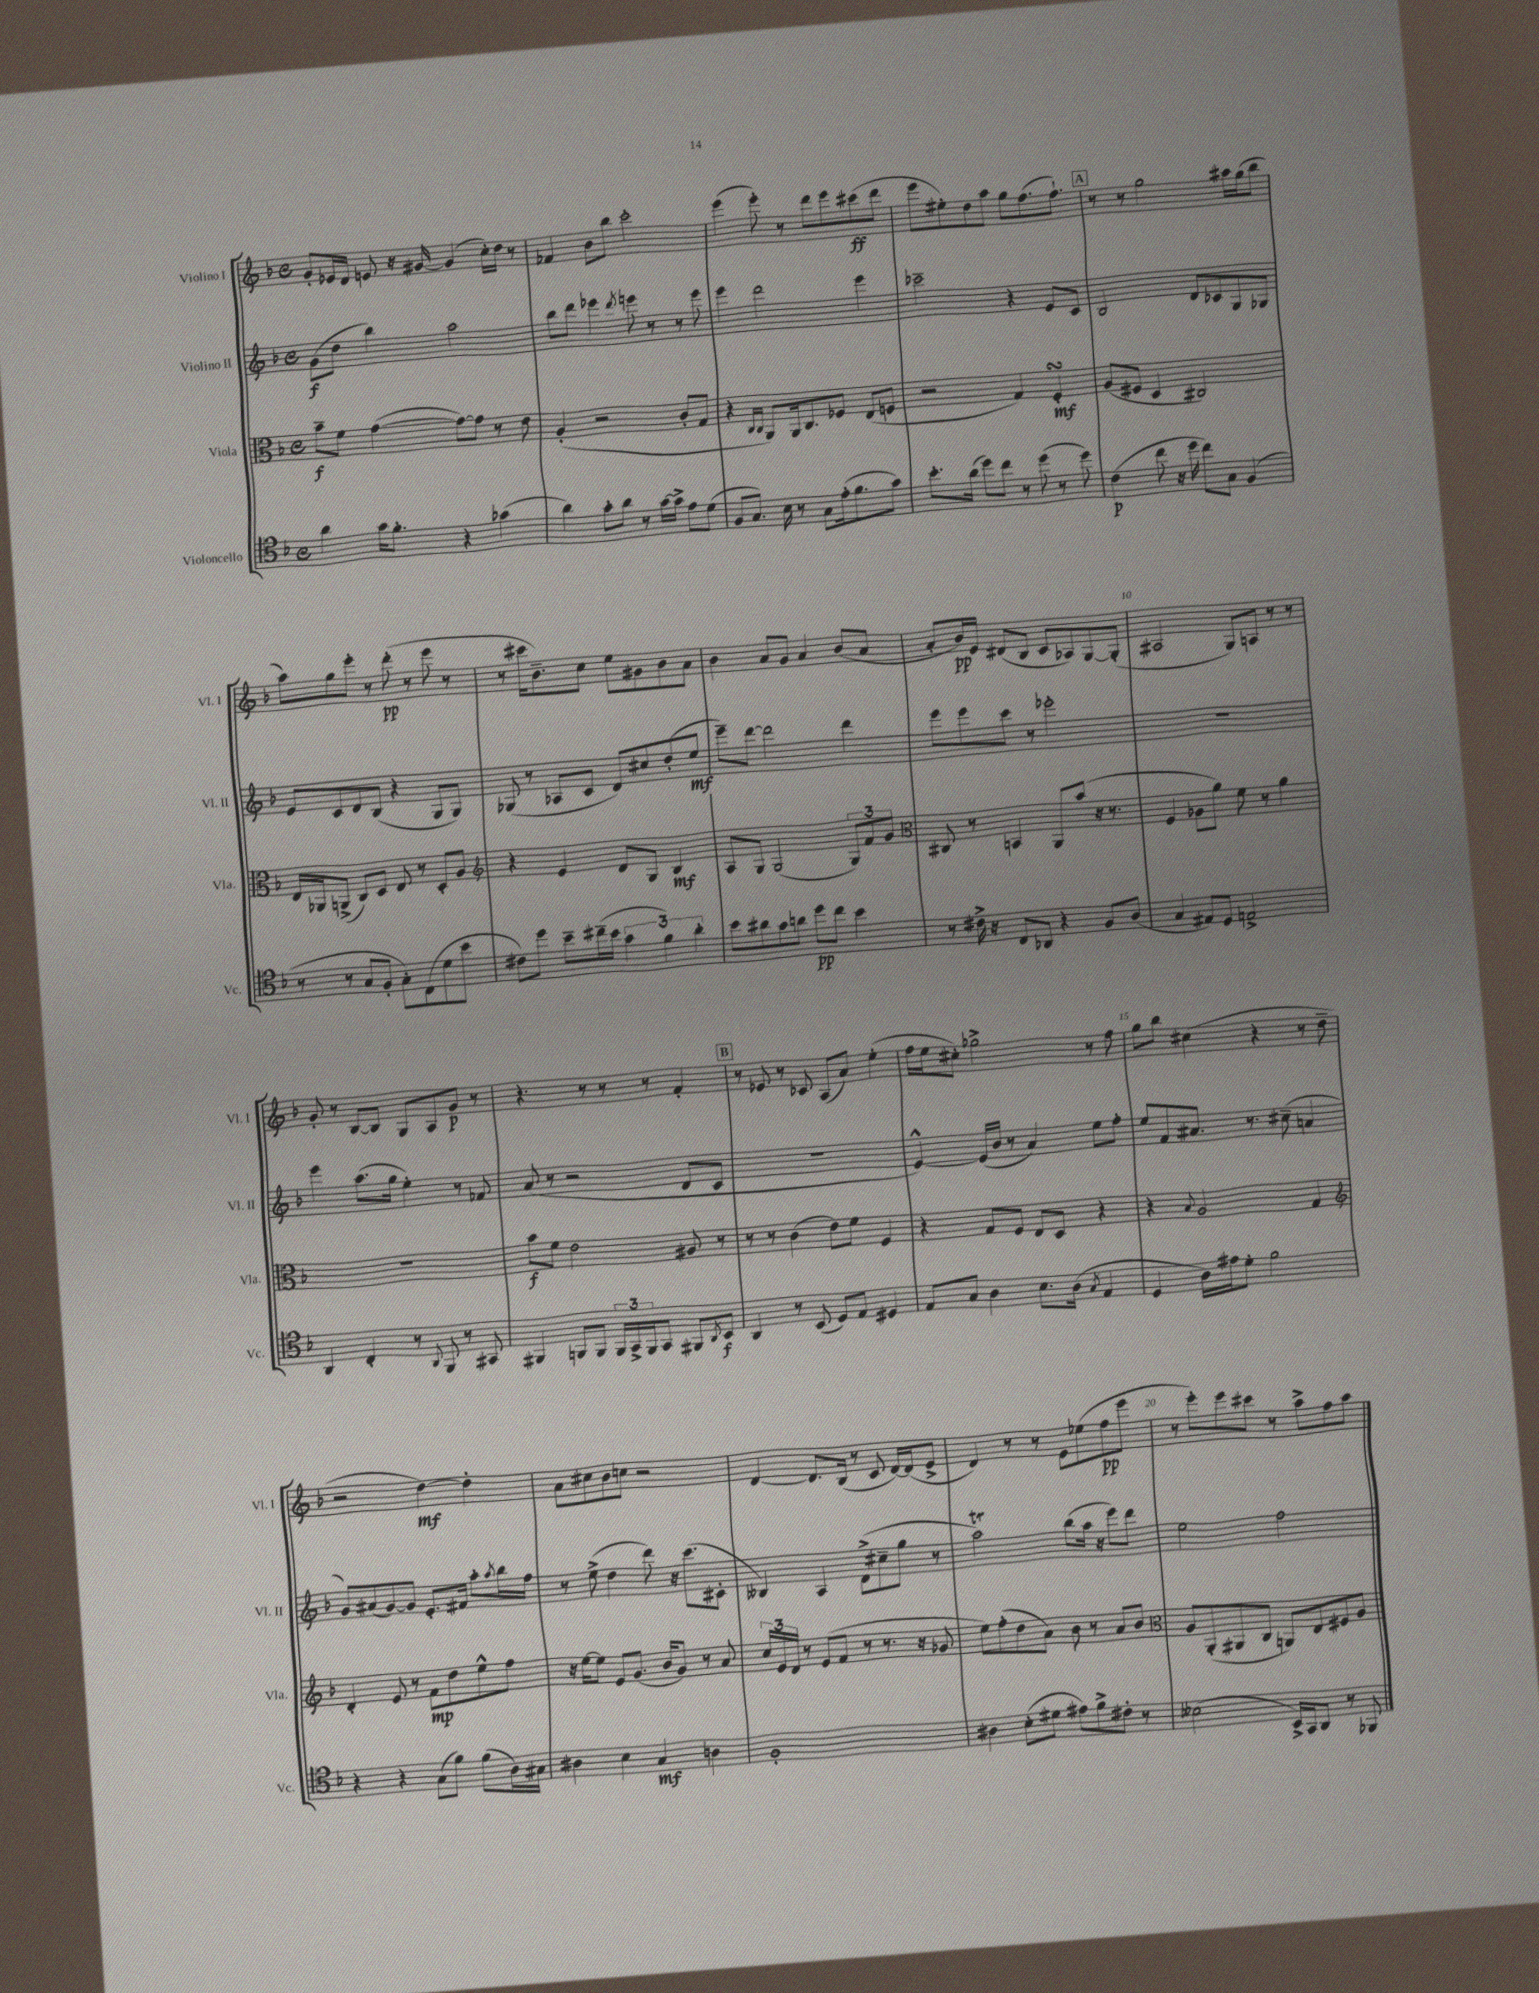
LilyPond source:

<<
\new StaffGroup <<
\new Staff = "s0" \with { instrumentName = "Violino I" shortInstrumentName = "Vl. I" } {
    \clef treble \key f \major \defaultTimeSignature \time 4/4
    g'8-. ees'16 d'16 e'8 r16 gis'16~ gis'4( c''16-.) d''16 r8 |
    fes'4 bes'8 bes''8 c'''2-. |
    e'''4( e'''8-.) r8 d'''8 e'''8 cis'''8\ff( d'''8 |
    e'''8 eis''8-.) d''8 a''8 g''8 f''8.( f''8.-!) |
    \mark \markup { \box "A" } r8 r8 g''2 ais''16 g''16( bes''8 |
    a''8) g''8 e'''8-. r8 d'''8-.\pp( r8 e'''8 r8 |
    r8 cis'''16 bes'8.--) c''8 e''8 gis'8 bes'8 a'8 |
    bes'4 a'8 g'8 a'4 bes'8( a'8 |
    a'8-. bes'16\pp) e'16 dis'8( bes8 c'8 aes8) g8~ g8-.( |
    ais2 g8) a8 r8 r8 |
    g'8-. r8 bes8~ bes8 g8 a8 g'8\p r8 |
    r4. r8 r8 r8 f'4-. |
    \mark \markup { \box "B" } r8 ees'8 r8 ces'8 a8( a'8) e''4-.( |
    f''16 e''16 cis''8-.) ges''2-> r8 f''8 |
    g''8 bes''8 cis''4( r4 r8 d''8-- |
    r2 d''4~\mf) d''4-. |
    a'8 cis''8 bes'8 c''8 r2 |
    d'4~ d'8. bes16( r8 c'8 d'16~) d'16( e'8-> |
    d'4) r8 r8 e'8 ees''8( f''8\pp e'''8 |
    r8 e'''8-.) e'''8 cis'''8 r8 a''8-> f''8 a''8 \bar "|." |
}
\new Staff = "s1" \with { instrumentName = "Violino II" shortInstrumentName = "Vl. II" } {
    \clef treble \key f \major \defaultTimeSignature \time 4/4
    g'8\f( d''8 bes''4) a''2 |
    bes''8 d'''8 ees'''4 \acciaccatura { d'''8 } e'''8 r8 r8 e'''8 |
    e'''4 d'''2 e'''4 |
    ces'''2-- r4 e'8 c'8 |
    \mark \markup { \box "A" } bes2 d'8 ces'8 g8 ges8 |
    e'8 c'8 d'8 bes8( r4 g8 g8) |
    ges8( r8 aes8 c'8 d'8) cis''8 d''8-.( e''8\mf |
    e'''8--) d'''8~ d'''2 d'''4 |
    e'''8 e'''8 c'''8 r8 ees'''2-. |
    r1 |
    e'''4 a''8.( g''16 e''4-.) r8 fes'8 |
    a'8( r8 r2 d'8 c'8 |
    \mark \markup { \box "B" } R1 |
    e'4~-^) e'16( bes'16 r8 a'4) e''8 f''8-. |
    e''8 f'8 ais'8. r8. cis''8--( a'4 |
    g'8) ais'8( g'8~) g'8 e'8.-. fis'16 a''8-. \acciaccatura { a''8 } bes''16 f''16 |
    r8 e''8->( d''4 d'''8) r16 c'''8.( cis'8-. |
    beses4) a4 d'8->( cis''8-- g''8 r8 |
    a''2\trill) bes''8( a''16 r16 e'''8) d'''8 |
    e''2 f''2 \bar "|." |
}
\new Staff = "s2" \with { instrumentName = "Viola" shortInstrumentName = "Vla." } {
    \clef alto \key f \major \defaultTimeSignature \time 4/4
    bes'8--\f f'8 g'4~( g'8~) g'8 r8 e'8 |
    a4-.( r2 c'8-. g8 |
    r4 \grace { c16 c16 } a,8) a,16 c8. fes8 e8( f8 |
    r2 g4) f4-.\turn\mf |
    \mark \markup { \box "A" } a8( fis8 d4 cis2) |
    e16 aes,16 a,8->( c8) d8 e8 r8 d8-. a8 |
    \clef treble r4 e'4 d'8 g8 bes4\mf |
    a8 g8 g2( \tuplet 3/2 { g8) f'8 g'8 } |
    \clef alto cis8 r8 b,4 a,8 bes'8( r16 r8. |
    f4 aes8 a'8) f'8 r8 a'4 |
    r1 |
    bes'8\f f'8 e'2 ais8 r8 |
    \mark \markup { \box "B" } r8 r8 c'4( e'8) f'8 f4 |
    r4 g8 f8 e8 d8 r4 |
    r4 \appoggiatura { bes8 } a2 g4 |
    \clef treble d'4-. e'8 r8 f'8\mp d''8 e''8-^ f''8 |
    r16 e''16~ e''8 e'8 g'8.( bes'16 g'8) r8 a'8 |
    \tuplet 3/2 { c''16 e'16 d'16 } r8 e'8( f'8 r8 r8. r16 ges'8 |
    e''8) f''8-.( d''8 a'8) bes'8 r8 a'8 bes'8 |
    \clef alto a8 a,8-.( ais,8 c8 a,8) e8 fis8 a8 \bar "|." |
}
\new Staff = "s3" \with { instrumentName = "Violoncello" shortInstrumentName = "Vc." } {
    \clef tenor \key f \major \defaultTimeSignature \time 4/4
    a'4 g'16 f'8.-. r4 ges'4( |
    a'4) g'8-. a'8 r8 g'16~ g'16-> e'8 d'8( |
    f8 g8.) bes16 r8 g8 e'16-.( f'8. g'8) |
    bes'8.-. a'16( d''8) c''8 r8 d''8( r8 d''8) |
    \mark \markup { \box "A" } c'4\p( c''8 r16 d''16 c''8) g8 f4( |
    r8 r8 g8 f8-. g8-.) c8( d'8 bes'8 |
    cis'8) d''8 bes'8-- cis''16--( bes'16 \tuplet 3/2 { g'4 f'4) a'4-. } |
    bes'8 ais'8 g'8 a'8 d''8\pp c''8 bes'4 |
    r8 cis'16-> r16 c8 aes,8 r4 f8 a8( |
    g4 eis8) d8 e2-> |
    a,4 c4-. r8 \appoggiatura { a,8 } f,8 r8 gis,8 |
    fis,4 f,8 f,8 \tuplet 3/2 { f,16 g,16-> f,16 } g,8 fis,8 \acciaccatura { a,8 } bes,8\f |
    \mark \markup { \box "B" } a,4 r8 bes,8( d8) e8 dis4 |
    e8 g8 a4 bes8. a16( \acciaccatura { g8 } e4 |
    d4 a16) eis'16 d'8-. f'2 |
    r4 r4 g8( f'8) f'8( a16) gis16 |
    ais4 bes4 g4\mf a4 |
    f1-. |
    ais4 bes8-.( dis'8 eis'8) f'8-> cis'8-. r8 |
    beses2( bes,16->) g,16 a,8 r8 fes,8 \bar "|." |
}
>>
>>
\layout { \context { \Score \override BarNumber.break-visibility = ##(#f #t #t) barNumberVisibility = #(every-nth-bar-number-visible 5) } }
